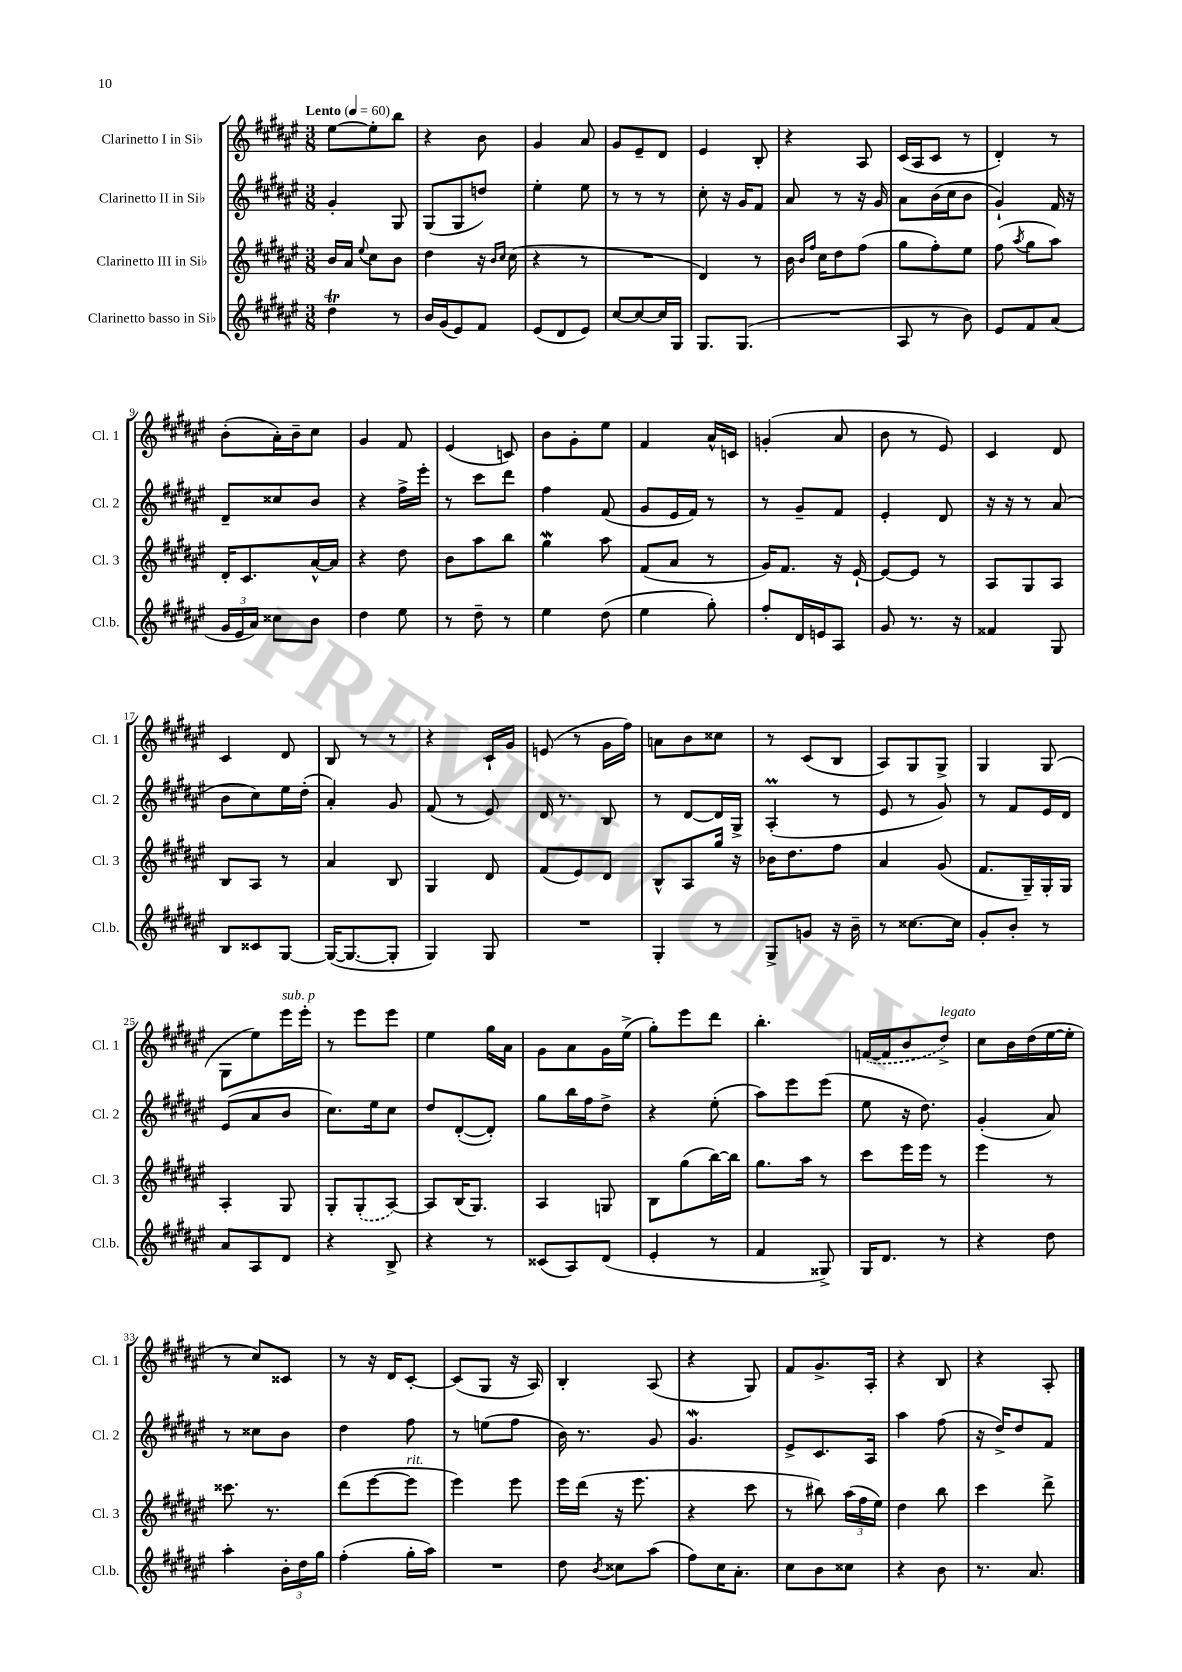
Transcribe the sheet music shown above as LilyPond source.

<<
\new StaffGroup <<
\new Staff = "s0" \with { instrumentName = "Clarinetto I in Sib" shortInstrumentName = "Cl. 1" } {
    \clef treble \key fis \major \numericTimeSignature \time 3/8 \tempo "Lento" 4 = 60
    \autoBeamOff eis''8[~ eis''8-. b''8] |
    r4 b'8 |
    gis'4 ais'8 |
    gis'8[ eis'8-- dis'8] |
    eis'4 b8-. |
    r4 ais8 |
    cis'16[( ais16 cis'8] r8 |
    dis'4-.) r8 |
    b'8[-.( ais'16-.) b'16-- cis''8] |
    gis'4 fis'8 |
    eis'4( c'8) |
    b'8[ gis'8-. eis''8] |
    fis'4 ais'16[-^ c'16] |
    g'4-.( ais'8 |
    b'8 r8 eis'8) |
    cis'4 dis'8 |
    cis'4 dis'8 |
    b8 r8 r8 |
    r4 cis'16[-! gis'16] |
    e'8( r8 gis'16[ fis''16]) |
    a'8[ b'8 cisis''8] |
    r8 cis'8[( b8] |
    ais8[) gis8 gis8]-> |
    gis4 gis8( |
    gis8[ eis''8) eis'''16^\markup { \italic "sub. p" } eis'''16]-. |
    r8 eis'''8[ eis'''8] |
    eis''4 gis''16[ ais'16] |
    gis'8[ ais'8 gis'16 eis''16]->( |
    gis''8[-.) eis'''8 dis'''8] |
    b''4.-. |
    \once \slurDashed f'16[~( f'16 b'8 dis''8]->^\markup { \italic "legato" }) |
    cis''8[ b'16 dis''16( eis''16~ eis''16]-. |
    r8 cis''8[) cisis'8] |
    r8 r16 dis'16[ cis'8]~-. |
    cis'8[( gis8] r16 ais16) |
    b4-. ais8( |
    r4 gis8) |
    fis'8[ gis'8.-> ais16]-. |
    r4 b8 |
    r4 ais8-. \bar "|." |
}
\new Staff = "s1" \with { instrumentName = "Clarinetto II in Sib" shortInstrumentName = "Cl. 2" } {
    \clef treble \key fis \major \numericTimeSignature \time 3/8
    \autoBeamOff gis'4-. gis8 |
    gis8[( gis8 d''8]) |
    eis''4-. eis''8 |
    r8 r8 r8 |
    cis''8-. r16 gis'16[ fis'8] |
    ais'8 r8 r16 gis'16 |
    ais'8[ b'16( cis''16 b'8] |
    gis'4-!) fis'16 r16 |
    dis'8[-- cisis''8 b'8] |
    r4 fis''16[-> eis'''16]-. |
    r8 cis'''8[ dis'''8] |
    fis''4 fis'8( |
    gis'8[ eis'16 fis'16]) r8 |
    r8 gis'8[-- fis'8] |
    eis'4-. dis'8 |
    r16 r16 r8 ais'8( |
    b'8[ cis''8) eis''16 dis''16]-.( |
    ais'4-.) gis'8 |
    fis'8( r8 eis'8) |
    dis'16 r8. b8 |
    r8 dis'8[~ dis'16 gis16]-> |
    ais4-.\prall( r8 |
    eis'8 r8 gis'8) |
    r8 fis'8[ eis'16 dis'16] |
    eis'8[( ais'8 b'8] |
    cis''8.[) eis''16 cis''8] |
    dis''8[ dis'8~-.( dis'8]-.) |
    gis''8[ b''16 fis''16 dis''8]-> |
    r4 eis''8-.( |
    ais''8[) eis'''8 eis'''8]( |
    eis''8 r16 dis''8.) |
    gis'4-.( ais'8) |
    r8 cisis''8[ b'8] |
    dis''4 fis''8 |
    r8 e''8[( fis''8] |
    b'16) r8. gis'8 |
    gis'4.\mordent |
    eis'8[-> cis'8. ais16] |
    ais''4 fis''8( |
    r16 dis''16[->) dis''8 fis'8] \bar "|." |
}
\new Staff = "s2" \with { instrumentName = "Clarinetto III in Sib" shortInstrumentName = "Cl. 3" } {
    \clef treble \key fis \major \numericTimeSignature \time 3/8
    \autoBeamOff b'16[ ais'16] \appoggiatura { eis''8 } cis''8[ b'8] |
    dis''4 r16 \grace { b'16[ cis''16] } cis''16( |
    r4 r8 |
    R4. |
    dis'4) r8 |
    b'16 \grace { b'16[ fis''16] } cis''16[ dis''8 fis''8]( |
    gis''8[ fis''8-.) eis''8] |
    fis''8( \acciaccatura { ais''8 } gis''8[ ais''8]) |
    dis'16[-. cis'8. ais'16~-^ ais'16] |
    r4 dis''8 |
    b'8[ ais''8 b''8] |
    gis''4\mordent ais''8 |
    fis'8[( ais'8] r8 |
    gis'16[) fis'8.] r16 eis'16~-! |
    eis'8[~ eis'8] r8 |
    ais8[ gis8 ais8] |
    b8[ ais8] r8 |
    ais'4 b8 |
    gis4 dis'8 |
    fis'8[( eis'8) dis'8] |
    b8[-^ ais8 gis''16] r16 |
    bes'16[ dis''8. fis''8] |
    ais'4 gis'8( |
    fis'8.[ gis16--) gis16-. gis16] |
    ais4-. gis8 |
    gis8[-. \once \slurDashed gis8-.( ais8]~) |
    ais8[ b16( gis8.]) |
    ais4 g8 |
    b8[ gis''8( b''16~) b''16] |
    gis''8.[ ais''16] r8 |
    cis'''8[ eis'''16 eis'''16] r8 |
    eis'''4 r8 |
    cisis'''8. r8. |
    dis'''8[( eis'''8~ eis'''8]^\markup { \italic "rit." } |
    eis'''4) eis'''8 |
    eis'''16[ dis'''16]( r16 eis'''8. |
    r4 cis'''8 |
    r8 bis''8) \tuplet 3/2 { ais''16[( fis''16 eis''16]) } |
    dis''4 b''8 |
    cis'''4 dis'''8-> \bar "|." |
}
\new Staff = "s3" \with { instrumentName = "Clarinetto basso in Sib" shortInstrumentName = "Cl.b." } {
    \clef treble \key fis \major \numericTimeSignature \time 3/8
    \autoBeamOff dis''4\trill r8 |
    b'16[ gis'16( eis'8) fis'8] |
    eis'8[( dis'8 eis'8]) |
    cis''8[~ cis''8~ cis''16 gis16] |
    gis8.[ gis8.]( |
    R4. |
    ais8 r8 b'8) |
    eis'8[ fis'8 ais'8]( |
    \tuplet 3/2 { gis'16[ eis'16 ais'16]) } cisis''8[ b'8] |
    dis''4 eis''8 |
    r8 dis''8-- r8 |
    eis''4 dis''8( |
    eis''4 gis''8-.) |
    fis''8[-. dis'16 e'16 ais8] |
    gis'8 r8. r16 |
    fisis'4 gis8 |
    b8[ cisis'8 gis8]~ |
    gis16[~( gis8.~ gis8]-. |
    gis4) gis8 |
    R4. |
    gis4-. r8 |
    gis8[-> g'8] r16 b'16-- |
    r8 cisis''8.[~ cisis''16] |
    gis'8[-. b'8]-. r8 |
    ais'8[ ais8 dis'8] |
    r4 b8-> |
    r4 r8 |
    cisis'8[( ais8) dis'8]( |
    eis'4-. r8 |
    fis'4 gisis8->) |
    gis16[ dis'8.] r8 |
    r4 dis''8 |
    ais''4-. \tuplet 3/2 { b'16[-. dis''16 gis''16] } |
    fis''4-.( gis''16[-. ais''16]) |
    R4. |
    dis''8 \acciaccatura { b'8 } cisis''8[ ais''8]( |
    fis''8[) cis''16 ais'8.]-. |
    cis''8[ b'8 cisis''8] |
    r4 b'8 |
    r8. ais'8. \bar "|." |
}
>>
>>
